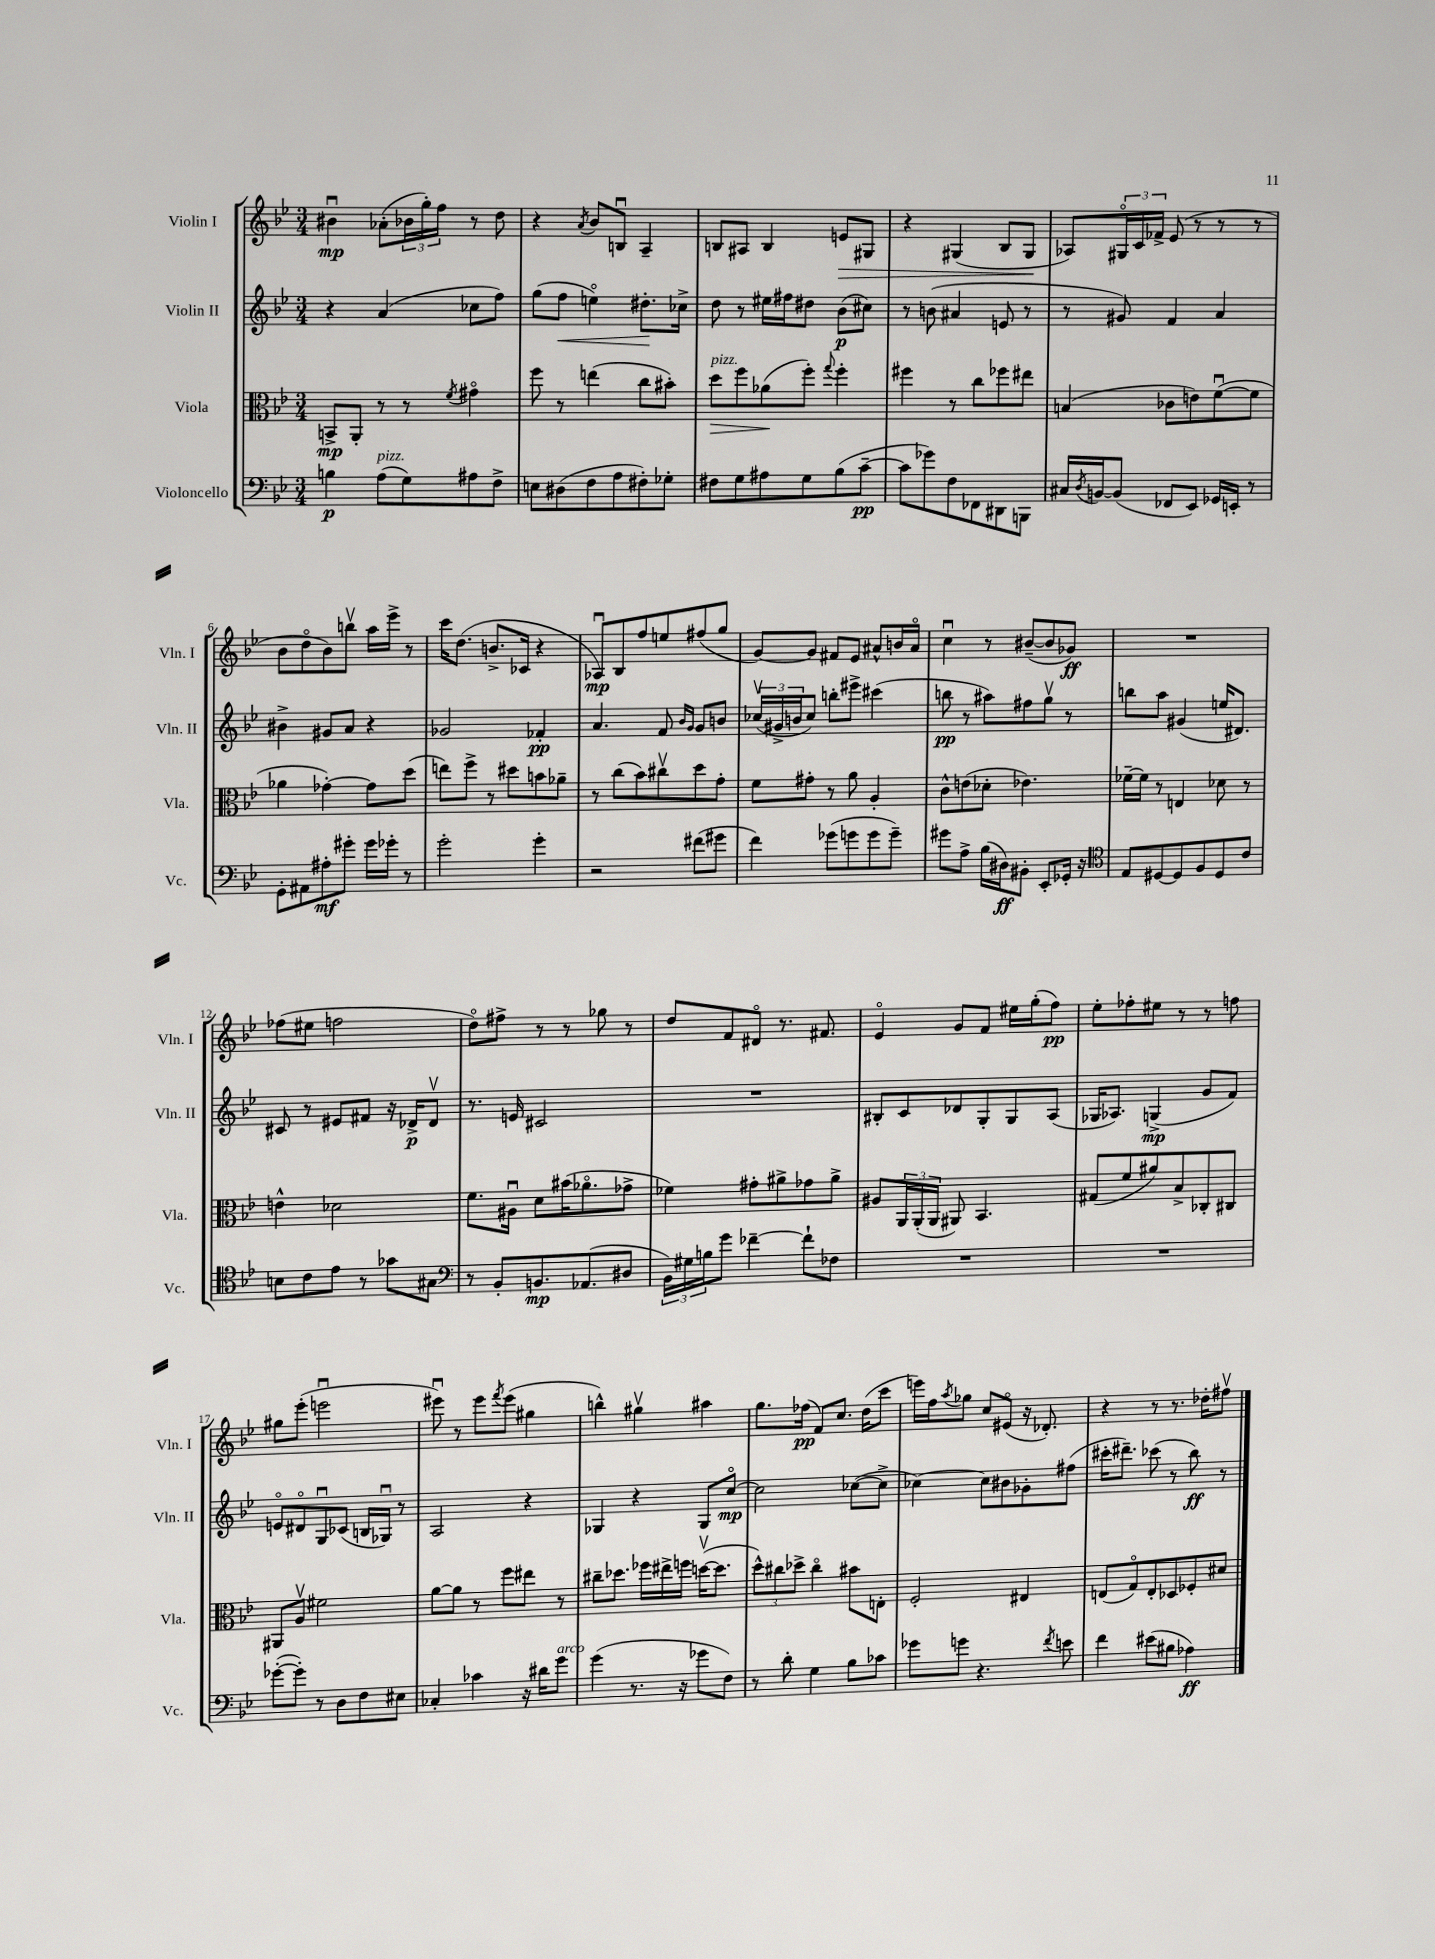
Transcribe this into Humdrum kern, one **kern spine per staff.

**kern	**kern	**kern	**kern
*staff4	*staff3	*staff2	*staff1
*clefF4	*clefC3	*clefG2	*clefG2
*k[b-e-]	*k[b-e-]	*k[b-e-]	*k[b-e-]
*M3/4	*M3/4	*M3/4	*M3/4
4B	8BB^	4r	4b#u
.	8AA'	.	.
(8A	8r	(4a	(8a-'
8G)	8r	.	24b-
.	.	.	24gg')
.	.	.	24ff
.	8qf	.	.
8A#	4g#o	8cc-	8r
8F^	.	8ff)	8dd
=	=	=	=
8E	8ff	(8gg	4r
(8D#	8r	8ff	.
.	.	.	8qa
8F	(4ee	4eeo)	8b-
8A	.	.	8Bu
8F#')	8cc	8.dd#'	4A~
8G-'	8b#')	.	.
.	.	16cc-^	.
=	=	=	=
8F#	8dd	8dd	8B
8G	8ff	8r	8A#
8A#	(8a-	16ee#	4B
.	.	16ff#	.
8G	8ff')	8dd#	.
.	8qqgg	.	.
(8B-	4ff'	(8b-	8e
[8c~	.	8cc#)	8G#
=	=	=	=
8c]	4ff#	8r	4r
8g-)	.	(8b	.
8F	8r	4a#	(4G#
8FF-	8cc	.	.
8DD#	8ff-	8e	8B-
8BBB	8ee#	8r	8G#
=	=	=	=
16C#	(4B	8r	8A-)
8qD	.	.	.
[16BB	.	.	.
(8BB]	.	8g#)	24G#o
.	.	.	24c
.	.	.	24f-^
8FF-	8c-	4f	(8e-
8EE-)	8e)	.	8r
16GG-	([8fu	4a	8r
16EE'	.	.	.
8r	8f]	.	8r
=	=	=	=
8GG'	4a-	4b#^	8b-
8AA#	.	.	8ddo
8A#'	[4g-')	8g#	8b-)
8g#'	.	8a	8bbv
16g#	8g-]	4r	16aa
16g-'	.	.	16eee-^
8r	(8dd	.	8r
=	=	=	=
2g'	8ee)	2g-	16ccc
.	.	.	(8.dd
.	8ff^	.	.
.	8r	.	8.b^
.	8dd#	.	.
.	.	.	16c-
4g'	8b	4f-'	4r
.	8a-~	.	.
=	=	=	=
2r	8r	4.a	8A-u)
.	(8cc	.	8B-
.	8b-)	.	8ff
.	8cc#v	8f	8ee
.	.	16qqb-	.
.	.	16qqg	.
(8f#	8dd	8g	(8ff#
8g#	8g'	8b	8gg
=	=	=	=
4f)	8f	(24cc-v	[8g)
.	.	24g#^	.
.	.	24b	.
.	8g#'	8cc-)	8g]
(8g-	8r	8bb'	8f#
8g	8a	8eee#^	8e-
8g	4A'	(4ccc#	8a#^^
8g~)	.	.	16b
.	.	.	16a#o
=	=	=	=
8g#	8c^^	8bb	4ccu
8A^	(8e	8r	.
(16B-	8d-'	8aa#)	8r
16D#)	.	.	.
8BB#'	4.e-)	8ff#	([8b#~
8EE-'	.	8ggv	8b#]
16GG-'	.	8r	8g-)
16r	.	.	.
=	=	=	=
*clefC4	*	*	*
8E-	[16f-~	8bb	2.r
.	16f-]	.	.
[8D#	8r	8aa	.
8D#]	4E	(4g#	.
8F	.	.	.
8D#	8d-	16ee	.
.	.	8.d#)	.
8c	8r	.	.
=	=	=	=
8B	4e^^	8c#	(8ff-
8c	.	8r	8ee#
8e-	2d-	8e#	2ff
8r	.	8f#	.
8g-	.	16r	.
.	.	16d-^	.
8G#	.	8d-v	.
=	=	=	=
*clefF4	*	*	*
8r	8.f	8.r	8ddo)
8BB-'	.	.	8ff#^
.	16A#u	16e	.
8.BB	8d	2c#	8r
.	(16b#	.	8r
(8.AA-	8.a-o	.	.
.	.	.	8gg-
8D#	8g-^	.	8r
=	=	=	=
24BB-)	4f-)	2.r	8dd
24G#	.	.	.
24B	.	.	.
8g	.	.	8f
[4f-~	8g#'	.	8d#o
.	8a#^	.	8.r
8f-`]	8g-	.	.
.	.	.	8.f#
8F-	8a#^	.	.
=	=	=	=
2.r	8A#	8B#'	4e-o
.	24AA	8c	.
.	(24AA'	.	.
.	24AA	.	.
.	8AA#)	8d-	8g
.	4.BB-	8G'	8f
.	.	8G	16ee#
.	.	.	(16gg'
.	.	(8A	8ff)
=	=	=	=
2.r	(8G#	16G-	8ee-'
.	.	8.A-)	.
.	8f	.	8ff-'
.	8a#)	(4G^	8ee#
.	8B-^	.	8r
.	8C-'	8g	8r
.	8C#	8f)	8ff
=	=	=	=
([8g-'	8AA#	8eo	8gg#
8g-'])	8Av	8d#o	(8eee-'
8r	2f#	8Gu	2eeeu
8D	.	(8c-	.
8F	.	16B	.
.	.	16G-u)	.
8E#	.	8r	.
=	=	=	=
4C-'	[8a	2A	8eee#u)
.	8a]	.	8r
4c-	8r	.	8eee#
.	.	.	8qfff
.	8ff	.	(8eee#
16r	8ee#	4r	4gg#
16d#	.	.	.
8g	8r	.	.
=	=	=	=
(4g	8cc#~	4G-	4bb^^)
.	8.dd-	.	.
8.r	.	4r	4gg#v
.	16ff-	.	.
.	16ee#^	.	.
16r	16ff	.	.
8g-	([16ddv	8G-	4aa#
.	8.dd]	.	.
8F)	.	[8cco	.
=	=	=	=
8r	12dd^^)	2cc]	8.gg
.	12cc#	.	.
8d'	.	.	.
.	12dd-^	.	.
.	.	.	(16ff-
4G	4cc#o	.	8f)
.	.	.	8.cc
8B-	8b#	([8cc-	.
.	.	.	(16dd
8c-	8E'	8cc-^]	8ccc
=	=	=	=
8g-	2F'	[4cc-)	16eee)
.	.	.	16ff
.	.	.	8qaa
8g	.	.	8gg-
4.r	.	8cc-]	8cc
.	.	8b#	(8e#o
.	4E#	8g-'	16r
.	.	.	8.d-')
8qf	.	.	.
8e	.	(8ff#	.
=	=	=	=
4f	(8E	16ccc#'	4r
.	.	8.ddd#~)	.
.	8Go)	.	.
(8e#	8E'	(8ccc-	8r
8B#	8D-	8r	8.r
4A-)	8F-'	8bb-)	.
.	.	.	16dd-'
.	8d#	8r	8ff#v
==	==	==	==
*-	*-	*-	*-
